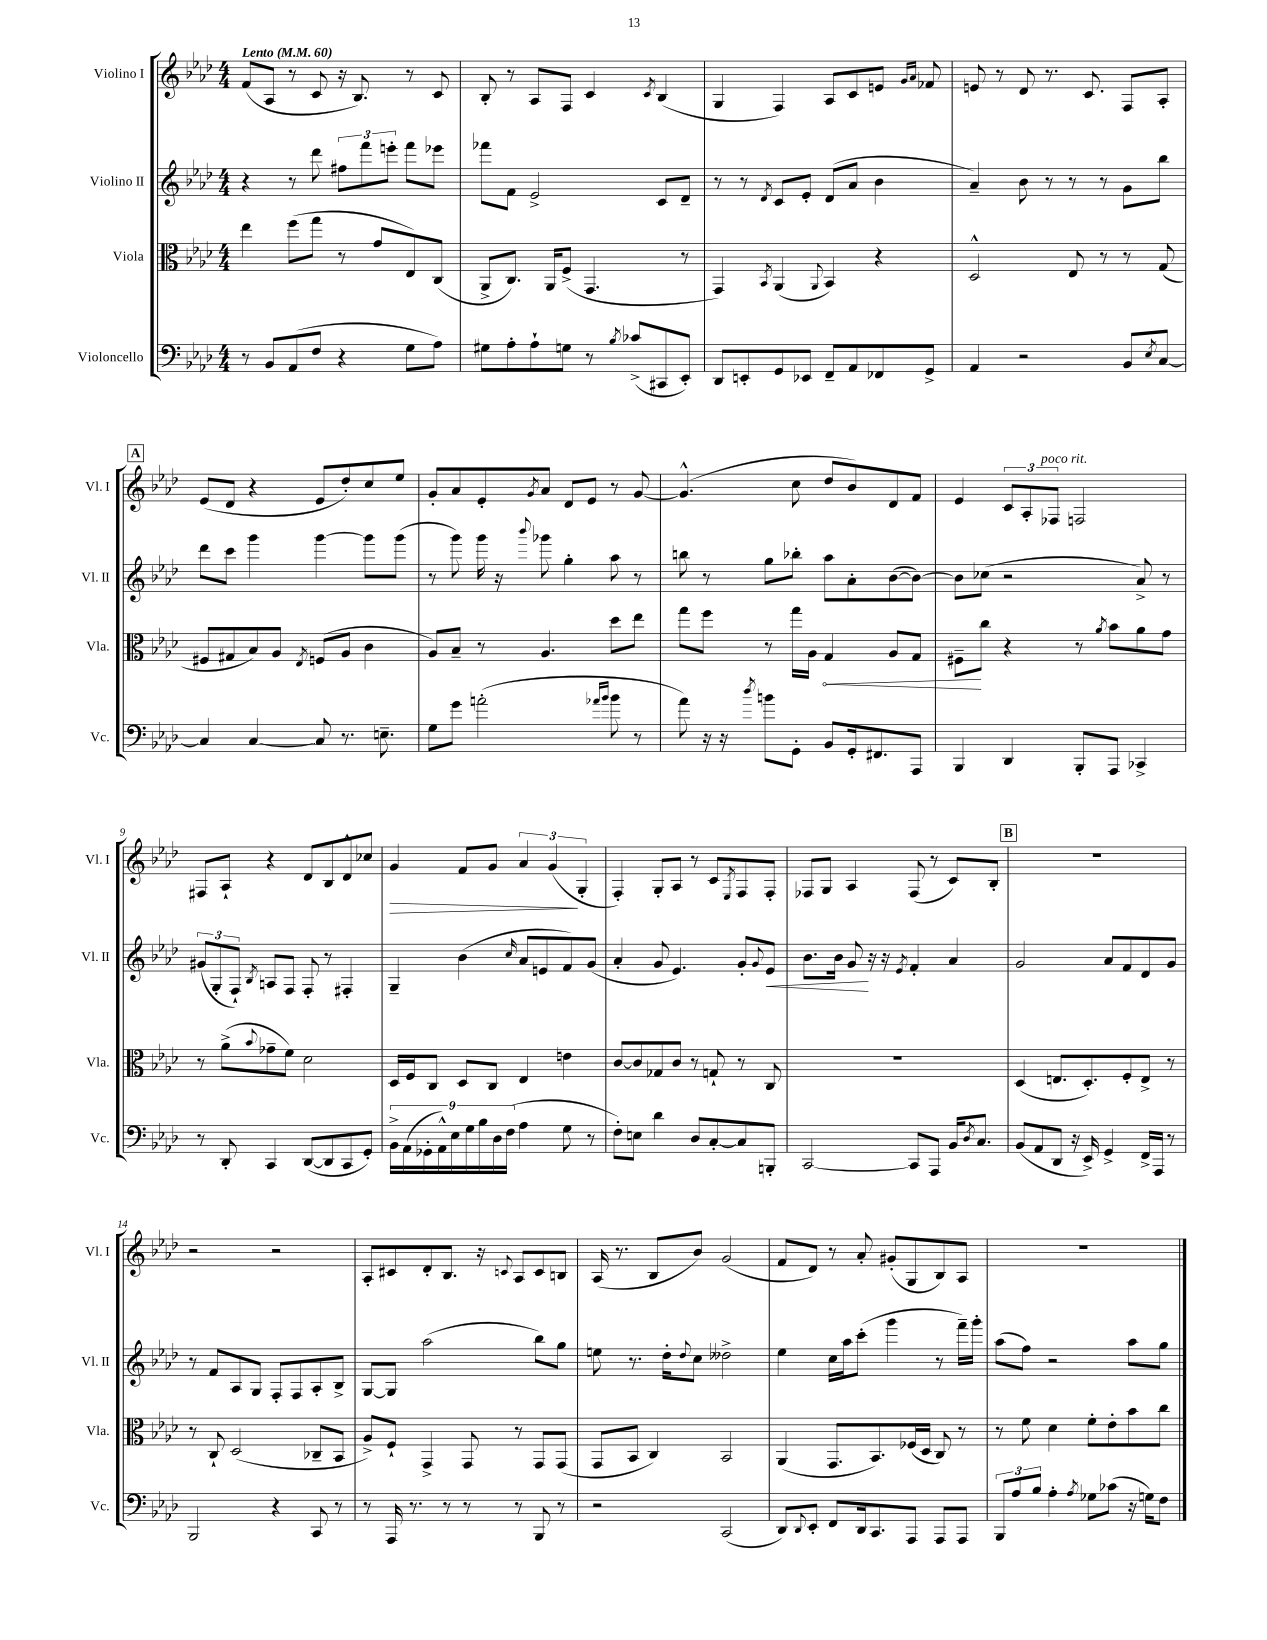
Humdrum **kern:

**kern	**kern	**kern	**kern
*staff4	*staff3	*staff2	*staff1
*clefF4	*clefC3	*clefG2	*clefG2
*k[b-e-a-d-]	*k[b-e-a-d-]	*k[b-e-a-d-]	*k[b-e-a-d-]
*M4/4	*M4/4	*M4/4	*M4/4
*MM60	*MM60	*MM60	*MM60
8r	4ee-\	4r	(8f/L
8BB-/L	.	.	8A-/J
(8AA-/	(8ff\L	8r	8r
8F/J	8gg\J	8ddd-\	8c/
4r	8r	12ff#\L	16r
.	.	.	8.B-/)
.	.	12fff\	.
.	8g/L	.	.
.	.	12eee'\J	.
8G\L	8E-/)	8fff\L	8r
8A-\J)	(8C/J	8eee-\J	8c/
=	=	=	=
8G#\L	8AA-^/L	8fff-\L	8B-'/
8A-'\	8.C/J)	8f\J	8r
8A-`\	.	2e-^/	8A-/L
.	16AA-/LK	.	.
8G\J	(8F^/J	.	8F/J
8r	4.GG/	.	4c/
8qB-/	.	.	.
(8c-^/L	.	.	.
.	.	.	8qc/
8CC#/	.	8c/L	(4B-/
8EE-'/J)	8r	8d-~/J	.
=	=	=	=
8DD-/L	4GG/)	8r	4G/
8EE'/	.	8r	.
.	8qBB-/	8qd-/	.
8GG/	(4AA-/	8c/L	4F/)
8EE-/J	.	8e-'/J	.
.	8qqAA-/	.	.
8FF~/L	4BB-/)	(8d-/L	8A-/L
8AA-/	.	8a-/J	8c/
8FF-/	4r	4b-\	8e/J
.	.	.	16qqg/LL
.	.	.	16qqa-/JJ
8GG^/J	.	.	8f-/
=	=	=	=
4AA-/	2D-^^/	4a-~/)	8e/
.	.	.	8r
2r	.	8b-\	8d-/
.	.	8r	8.r
.	8E-/	8r	.
.	.	.	8.c/
.	8r	8r	.
8BB-/L	8r	8g\L	8F/L
8qE-/	.	.	.
[8C/J	(8G/	8bb-\J	8A-'/J
=	=	=	=
4C/]	8F#/L	8ddd-\L	(8e-/L
.	8G#/	8ccc\J	8d-/J
[4C/	8B-/)	4ggg\	4r
.	8A-/J	.	.
.	8qE-/	.	.
8C/]	(8F/L	[4ggg\	8e-/L
8.r	8A-/J	.	8dd-'/)
.	4c\	8ggg\]L	8cc/
8.E~\	.	.	.
.	.	(8ggg\J	8ee-/J
=	=	=	=
8G\L	8A-/L)	8r	8g'/L
8g\J	8B-~/J	8ggg\)	8a-/
(2a'\	8r	16ggg\	8e-'/
.	.	16r	.
.	.	8qqbbb-/	8qg/
.	4.A-/	8ggg-\	8a-/J
.	.	4gg'\	8d-/L
.	.	.	8e-/J
16qqa-/LL	.	.	.
16qqb-/JJ	.	.	.
8b-\	8dd-\L	8aa-\	8r
8r	8ee-\J	8r	[8g/
=	=	=	=
8a-\)	8gg\L	8bb\	(4.g^^/]
16r	8ff\J	8r	.
16r	.	.	.
8qdd-/	.	.	.
8b\L	8r	8gg\L	.
8GG'\J	16gg\LL	8bb-'\J	8cc\
.	16A-\JJ	.	.
8BB-/L	4G/	8aa-\L	8dd-/L
16GG'/k	.	8a-'\	8b-/)
8.FF#/	.	.	.
.	8A-/L	([8b-\	8d-/
8AAA-/J	8G/J	8b-\_J)	8f/J
=	=	=	=
4BBB-/	8F#~\L	8b-\]L	4e-/
.	8cc\J	(8cc-\J	.
4DD-/	4r	2r	12c/L
.	.	.	12A-'/
.	.	.	12F-/J
8BBB-'/L	8r	.	2F/
.	8qa-/	.	.
8AAA-/J	8b-\L	.	.
4CC-^/	8a-\	8a-^/)	.
.	8g\J	8r	.
=	=	=	=
8r	8r	(12g#/L	8F#/L
.	.	12G'/	.
8DD-'/	(8a-^\L	.	8A-`/J
.	.	12F`/J)	.
.	8qqb-/	8qB-/	.
4CC/	8g-~\	8A/L	4r
.	8f\J)	8F/J	.
([8DD-/L	2d-\	8F'/	8d-/L
8DD-/]	.	8r	8B-/
8CC/	.	4F#'/	8d-^^/
8GG'/J)	.	.	8cc-/J
=	=	=	=
18BB-^\LL	16D-/LL	4G~/	4g/
(18AA-\	.	.	.
.	16F/J	.	.
18GG-'\	.	.	.
.	8C/J	.	.
18AA-^^\)	.	.	.
18E-\	.	.	.
.	8D-/L	(4b-\	8f/L
18G\	.	.	.
18B-\	.	.	.
.	8C/J	.	8g/J
18D-\	.	.	.
(18F\JJ	.	.	.
.	.	16qqcc/	.
4A-\	4E-/	8a-/L	6a-/
.	.	8e/	.
.	.	.	(6g/
8G\	4e\	8f/)	.
.	.	.	6G'/
8r	.	(8g/J	.
=	=	=	=
8F'\L)	[8c/L	4a-'/	4F'/)
8E\J	8c/]	.	.
4d-\	8G-/	8g/	8G'/L
.	8c/J	4.e-/)	8A-/J
8D-/L	8r	.	8r
[8C'/	8G`/	.	8c/L
.	.	.	8qE-/
8C/]	8r	8g'/L	8F/
.	.	8qqg/	.
8BBB'/J	8C/	8e-/J	8F'/J
=	=	=	=
[2CC/	1r	8.b-\L	8F-/L
.	.	.	8G/J
.	.	16b-\Jk	.
.	.	8g/	4A-/
.	.	16r	.
.	.	16r	.
.	.	8qe-/	.
8CC/]L	.	4f'/	(8F-/
8AAA-/J	.	.	8r
16BB-/LK	.	4a-/	8c/L)
8qD-/	.	.	.
8.C/J	.	.	.
.	.	.	8B-'/J
=	=	=	=
(8BB-/L	(4D-/	2g/	1r
8AA-/	.	.	.
8DD-/J	8.E/L	.	.
16r	.	.	.
16EE-^/)	8.D-'/)	.	.
4GG^/	.	8a-/L	.
.	8F'/	8f/	.
16FF^/LL	8E^/J	8d-/	.
16AAA-/JJ	.	.	.
8r	8r	8g/J	.
=	=	=	=
2BBB-/	8r	8r	2r
.	8C`/	8f/L	.
.	(2D-/	8A-/	.
.	.	8G/J	.
4r	.	8F'/L	2r
.	.	8F/	.
8CC/	8C-~/L	8A-'/	.
8r	8BB-/J	8B-^/J	.
=	=	=	=
8r	8A-^/L)	[8G/L	8A-'/L
16AAA-/	8F`/J	8G/]J	8c#/
8.r	.	.	.
.	4GG^/	(2aa-\	8d-'/
8r	.	.	8.B-/J
8r	8GG/	.	.
.	.	.	16r
.	.	.	8qqc/
8r	8r	.	8A-/L
8BBB-/	8GG/L	8bb-\L)	8c/
8r	(8GG/J	8gg\J	8B/J
=	=	=	=
2r	8GG/L	8ee\	(16A-/
.	.	.	8.r
.	8BB-/J	8.r	.
.	4C/)	.	8B-/L
.	.	16dd-'\LK	.
.	.	8qqdd-/	.
.	.	8cc\J	8b-/J)
(2CC/	2BB-/	2dd--^\	(2g/
=	=	=	=
8DD-/L)	(4AA-/	4ee-\	8f/L
8qqDD-/	.	.	.
8EE-'/J	.	.	8d-/J)
8FF/L	8.GG/L	16cc\LL	8r
.	.	16aa-\J	.
16DD-/k	.	(8ccc'\J	8a-'/
8.CC/	8.BB-/)	.	.
.	.	4ggg\	(8g#'/L
8AAA-/J	(16F-/L	.	8G/
.	16D-/JJ	.	.
8AAA-/L	8C/)	8r	8B-/)
8AAA-/J	8r	16fff~\LL)	8A-/J
.	.	16ggg'\JJ	.
=	=	=	=
12BBB-/L	8r	(8aa-\L	1r
12A-/	.	.	.
.	8f\	8ff\J)	.
12B-/J	.	.	.
4A-'\	4d-\	2r	.
8qA-/	.	.	.
8G-\L	8f'\L	.	.
(8c-\J	8e-'\	.	.
16r	8b-\	8aa-\L	.
16G\LK)	.	.	.
8F\J	8cc\J	8gg\J	.
==	==	==	==
*-	*-	*-	*-
